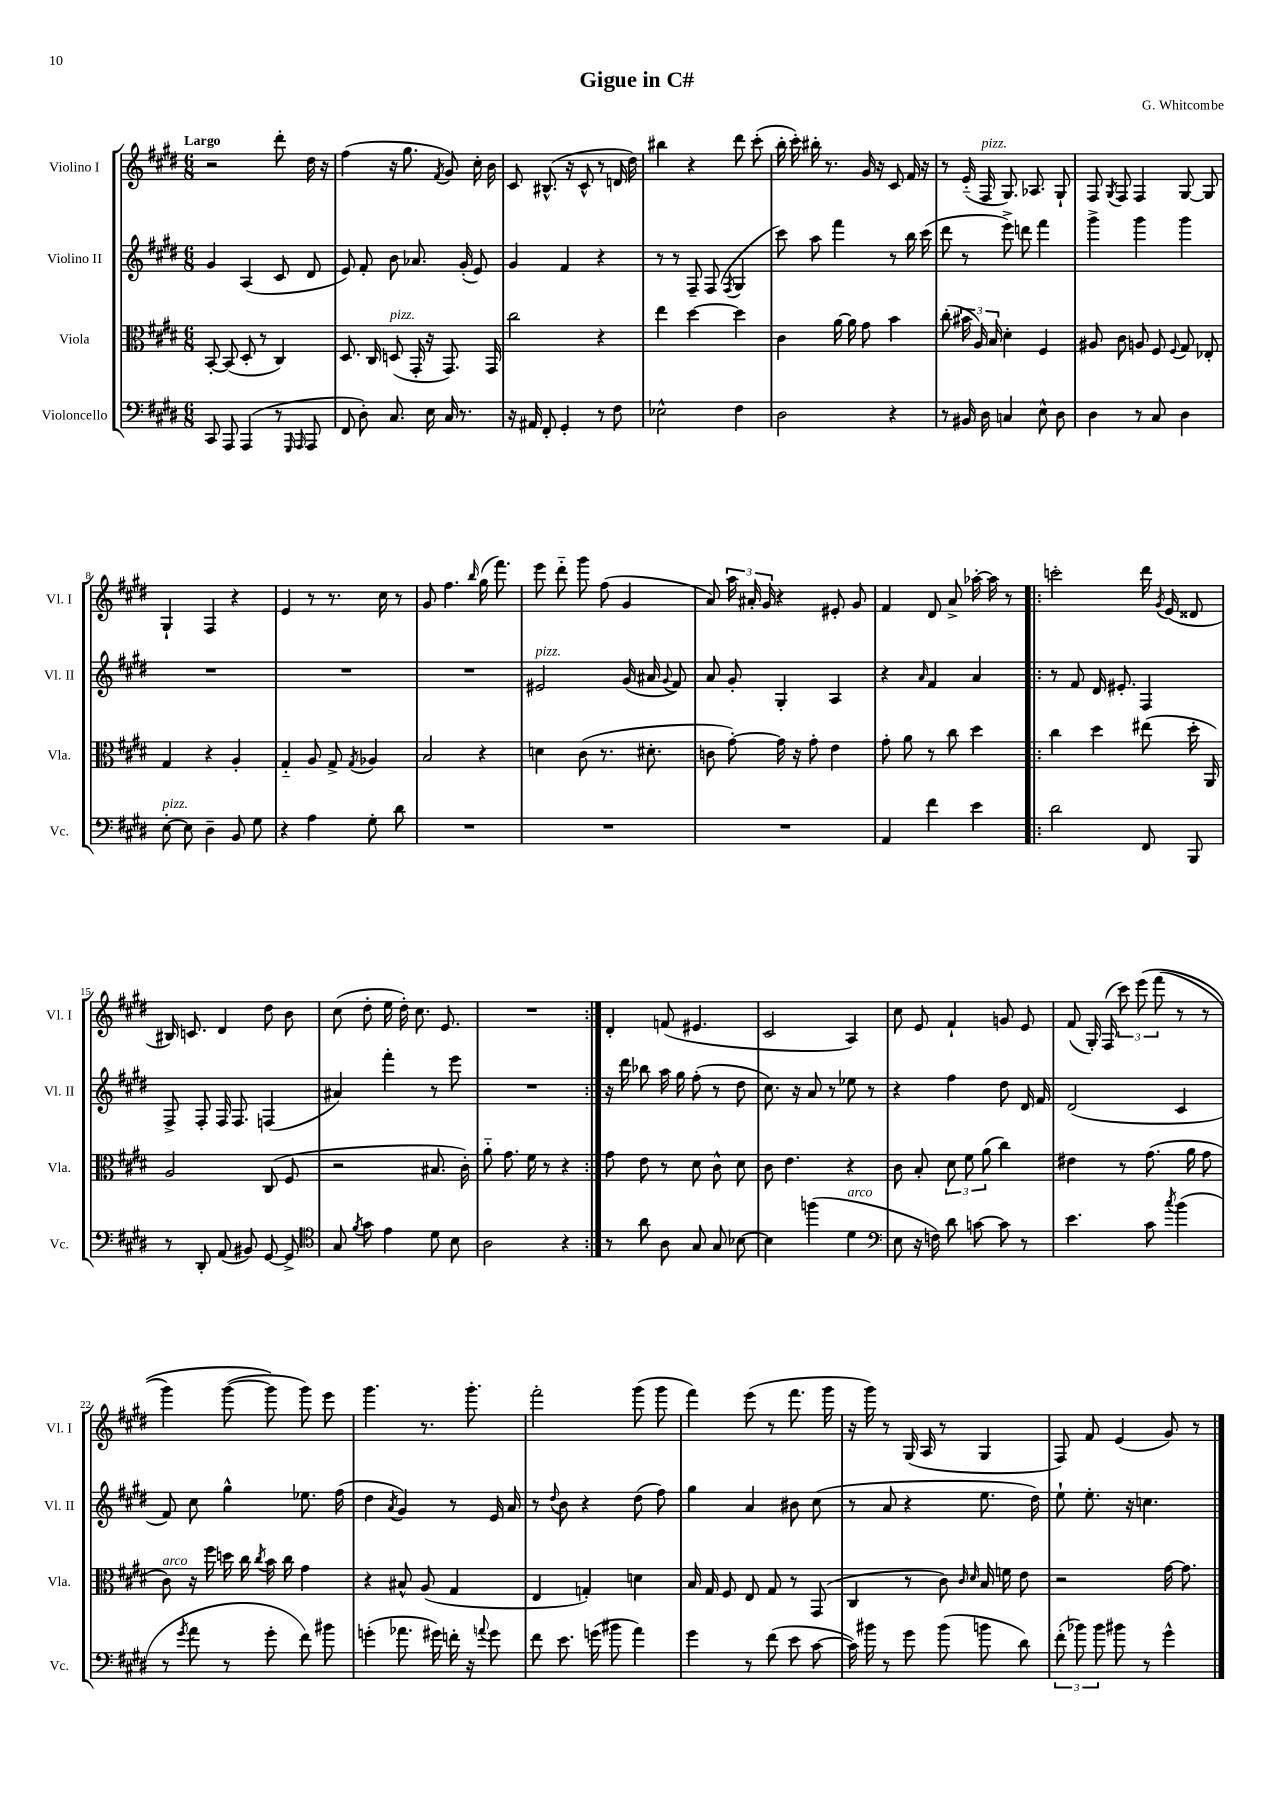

**kern	**kern	**kern	**kern
*part4	*part3	*part2	*part1
*staff4	*staff3	*staff2	*staff1
*I"Violoncello	*I"Viola	*I"Violino II	*I"Violino I
*I'Vc.	*I'Vla.	*I'Vl. II	*I'Vl. I
*clefF4	*clefC3	*clefG2	*clefG2
*k[f#c#g#d#]	*k[f#c#g#d#]	*k[f#c#g#d#]	*k[f#c#g#d#]
*M6/8	*M6/8	*M6/8	*M6/8
=1	=1	=1	=1
!	!	!	!LO:TX:a:B:t=Largo
8CC#/	[8BB'/	4g#/	2r
8AAA/	(8BB/]	.	.
(4AAA/	8D#'/	(4A/	.
.	8r	.	.
8r	4C#/)	8c#/	8ddd#'\
16qqGGG#/	.	.	.
16qqAAA/	.	.	.
8AAA/	.	8d#/	16dd#\
.	.	.	16r
=2	=2	=2	=2
8FF#/	8.D#/	8e/)	(4ff#\
8D#'\)	.	8f#'/	.
.	16C#/	.	.
!	!LO:TX:a:i:t=pizz.	!	!
8.C#/	(8Dn/	8b\	16r
.	.	.	8.gg#\
.	16GG#'/	8.a-X/	.
16E\	16r	.	.
.	.	.	8qf#/
16C#/	8.GG#/)	.	8g#/)
8.r	.	(16g#'/	.
.	.	8e/)	16cc#'\
.	16GG#/	.	16b\
=3	=3	=3	=3
16r	2cc#\	4g#/	8c#/
16AA#X/	.	.	.
8FF#'/	.	.	(8.B#X^^/
4GG#'/	.	4f#/	.
.	.	.	16r
.	.	.	8c#^^/
8r	4r	4r	8r
8F#\	.	.	16dn/
.	.	.	16dd#\)
=4	=4	=4	=4
2E-X^^\	4ee\	8r	4bb#X\
.	.	8r	.
.	[4dd#\	8F#~/	4r
.	.	(8F#/	.
.	.	8qF#/	.
4F#\	4dd#\]	4G#/	8ddd#\
.	.	.	(8ccc#'\
=5	=5	=5	=5
2D#\	4c#\	8ccc#\)	16bb'\
.	.	.	16ccc#'\)
.	.	8aa\	16bb#X'\
.	.	.	8.r
.	[16a\	4fff#\	.
.	16a\]	.	.
.	8g#\	.	16g#/
.	.	.	16r
4r	4b\	8r	8c#/
.	.	16bb\	16f#/
.	.	(16ccc#\	16r
=6	=6	=6	=6
8r	(8cc#'\	8ddd#\	8r
16BB#X/	24b#X\	8r	(16e/
.	24A/)	.	.
!	!	!	!LO:TX:a:i:t=pizz.
16D#\	.	.	16F#/
.	24B/	.	.
4Cn/	4d#'\	8eee^\)	8.G#/)
.	.	8dddn\	.
.	.	.	8.A-X/
8E^^\	4F#/	4fff#\	.
8D#\	.	.	8G#`/
=7	=7	=7	=7
4D#\	8A#X/	4ggg#^\	8F#/
.	.	.	8qG#/
.	8c#\	.	8F#/
8r	8An/	4ggg#\	4F#/
8C#/	8F#/	.	.
.	8qqF#/	.	.
4D#\	8G#/	4ggg#\	[8G#/
.	8E-X'/	.	8G#/]
!!LO:LB:g=z
=8	=8	=8	=8
!LO:TX:a:i:t=pizz.	!	!	!
[8E'\	4G#/	2.r	4G#`/
8E\]	.	.	.
4D#~\	4r	.	4F#/
8BB/	4A'/	.	4r
8G#\	.	.	.
=9	=9	=9	=9
4r	4G#/	2.r	4e/
4A\	8A/	.	8r
.	8G#^/	.	8.r
.	8qG#/	.	.
8G#'\	4A-X/	.	.
.	.	.	16cc#\
8d#\	.	.	8r
=10	=10	=10	=10
2.r	2B/	2.r	8g#/
.	.	.	4.ff#\
.	.	.	16qqbb/
.	4r	.	(16gg#\
.	.	.	8.fff#\)
=11	=11	=11	=11
!	!	!LO:TX:a:i:t=pizz.	!
2.r	4dn\	2e#X/	8eee\
.	.	.	8ddd#\
.	(8c#\	.	8ggg#\
.	8.r	.	(8ff#\
.	.	(16g#/	4g#/
.	8.d#X'\	16a#X/	.
.	.	8qqg#/	.
.	.	8f#/)	.
=12	=12	=12	=12
2.r	8cn\	8a/	8a/)
.	[8g#'\)	8g#'/	24aa\
.	.	.	24a#X'/
.	.	.	24g#/
.	16g#\]	4G#'/	4r
.	16r	.	.
.	8g#'\	.	.
.	4e\	4A/	8e#X'/
.	.	.	8g#/
=13	=13	=13	=13
4AA/	8g#'\	4r	4f#/
.	8a\	.	.
.	.	16qqa/	.
4f#\	8r	4f#/	8d#/
.	8cc#\	.	8a^/
4e\	4dd#\	4a/	[16aa-X'\
.	.	.	16aa-\]
.	.	.	8r
=14!|:	=14!|:	=14!|:	=14!|:
2d#\	4cc#\	8r	2cccn'\
.	.	8f#/	.
.	4dd#\	16d#/	.
.	.	8.e#X'/	.
8FF#/	(8ee#X\	4F#/	16ddd#\
.	.	.	8qg#/
.	.	.	(16e/
8BBB/	16dd#'\	.	8d##X/
.	16AA/)	.	.
!!LO:LB:g=z
=15	=15	=15	=15
8r	2A/	8F#^/	16B#X/)
.	.	.	8.cn/
8DD#'/	.	8F#'/	.
(8AA/	.	16F#/	4d#/
.	.	8.F#/	.
8BB#X/)	.	.	.
[8GG#/	(8C#/	(4Fn/	8dd#\
8GG#^/]	8F#/	.	8b\
=16	=16	=16	=16
*clefC4	*	*	*
8G#/	2r	4a#X/)	(8cc#\
8qf#/	.	.	.
8g#\	.	.	8dd#'\
4e\	.	4fff#'\	16ee\
.	.	.	16dd#'\)
.	.	.	8.cc#\
8d#\	8.B#X/	8r	.
.	.	.	8.e/
8B\	.	8eee\	.
.	16c#'\)	.	.
=17	=17	=17	=17
2A\	8a\	2.r	2.r
.	8.g#\	.	.
.	16f#\	.	.
.	8r	.	.
4r	4r	.	.
=18:|!	=18:|!	=18:|!	=18:|!
8r	8g#\	16r	4d#'/
.	.	16ddd#\	.
8a\	8e\	8bb-X\	.
8A\	8r	16aa\	(8fn/
.	.	16gg#\	.
8G#/	8d#\	(8ff#'\	4.e#X/
8G#/	8c#^^\	8r	.
[8B-X\	8d#\	8dd#\	.
=19	=19	=19	=19
4B-\]	8c#\	8.cc#\)	2c#/
.	4.e\	.	.
.	.	16r	.
(4ffn\	.	8a/	.
.	.	8r	.
!LO:TX:a:i:t=arco	!	!	!
4d#\	4r	8ee-X\	4A/)
.	.	8r	.
=20	=20	=20	=20
*clefF4	*	*	*
8E\	8c#\	4r	8cc#\
16r	8B'/	.	8e/
16Fn\)	.	.	.
8d#\	12d#\	4ff#\	4f#`/
.	12f#\	.	.
[8cn\	.	.	.
.	(12a\	.	.
8c\]	4cc#\)	8dd#\	8gn/
8r	.	16d#/	8e/
.	.	16f#/	.
=21	=21	=21	=21
4.e\	4e#X\	(2d#/	(8f#/
.	.	.	16G#'/)
.	.	.	(16F#/
.	8r	.	12ccc#\)
.	.	.	(12eee\
8c#\	(8.g#\	.	.
.	.	.	(12fff#\
8qcc#/	.	.	.
(4b\	.	4c#/	8r
.	16a\	.	.
.	8g#\	.	8r
!!LO:LB:g=z
=22	=22	=22	=22
!	!LO:TX:a:i:t=arco	!	!
8r	8c#\)	8f#/)	4ggg#\)
8qg#/	.	.	.
8a\	16r	8cc#\	.
.	16ff#\	.	.
8r	16ddn\	4gg#^^\	([8ggg#\
.	16cc#\	.	.
.	8qcc#/	.	.
8g#'\	16b\	.	8ggg#\])
.	16cc#\	.	.
8f#\)	4g#\	8.ee-X\	8ggg#\)
8b#X\	.	.	8eee\
.	.	(16ff#\	.
=23	=23	=23	=23
(4gn'\	4r	4dd#\	4.ggg#\
.	.	8qa/	.
8.a-X\	8B#X^^/	4g#/)	.
.	(8A/	.	8.r
16g#X\)	.	.	.
16fn'\	4G#/	8r	.
16r	.	.	8.ggg#'\
8qqan/	.	.	.
8g#\	.	16e/	.
.	.	16a/	.
=24	=24	=24	=24
8f#\	4E/	8r	2fff#'\
.	.	8qqdd#/	.
8.e\	.	8b\	.
.	4Gn'/)	4r	.
(16gn\	.	.	.
8b#X\	.	.	.
4a\)	4dn\	(8dd#\	(8ggg#\
.	.	8ff#\)	8ggg#\
=25	=25	=25	=25
4g#\	16B/	4gg#\	4fff#\)
.	16G#/	.	.
.	8F#/	.	.
8r	8E/	4a/	(8eee\
(8f#\	8G#/	.	8r
8e\	8r	8b#X\	8.fff#\
[8c#\	(8GG#/	(8cc#\	.
.	.	.	16ggg#\
=26	=26	=26	=26
16c#\])	4C#/	8r	16r
16b#X\	.	.	16ggg#\)
8r	.	8a/	8r
8g#\	8r	4r	(16G#/
.	.	.	16A/
(8b#\	8c#\)	.	8r
.	16qqc#/	.	.
.	16qqd#/	.	.
8bn\	16B/	8.ee\	4G#/
.	16fn\	.	.
8d#\)	8e\	.	.
.	.	16dd#\)	.
=27	=27	=27	=27
(12f#'\	2r	8ee`\	8F#/)
12b-X\)	.	.	.
.	.	8.ee'\	8f#/
12b-\	.	.	.
8b#X\	.	.	(4e/
.	.	16r	.
8r	.	4.ccn\	.
4g#^^\	[16g#\	.	8g#/)
.	8.g#\]	.	.
.	.	.	8r
==	==	==	==
*-	*-	*-	*-
